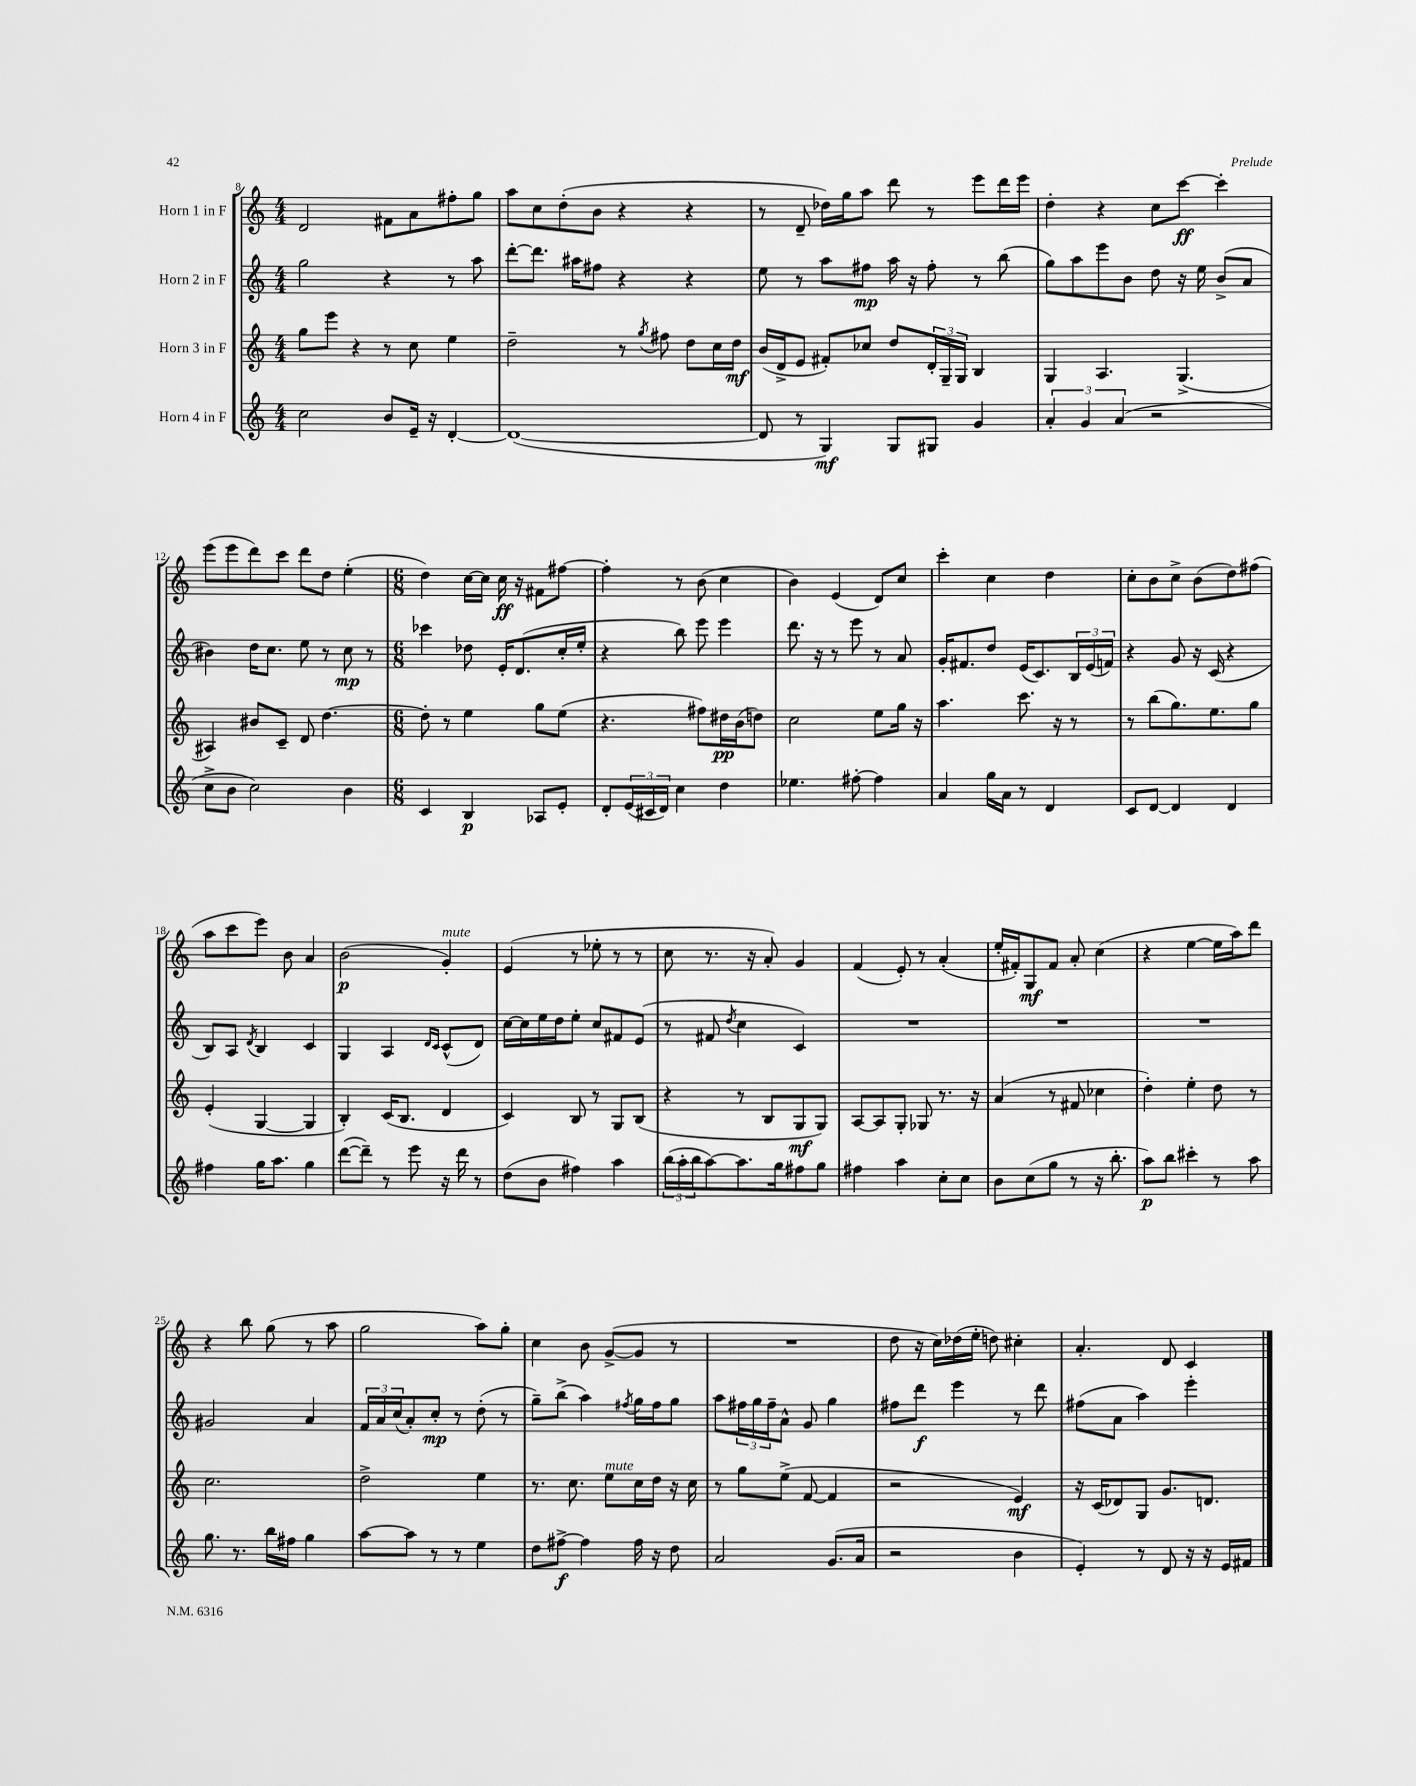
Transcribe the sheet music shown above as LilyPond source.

<<
\new StaffGroup <<
\new Staff = "s0" \with { instrumentName = "Horn 1 in F" } {
    \clef treble \key c \major \numericTimeSignature \time 4/4
    d'2 fis'8 a'8 fis''8-. g''8 |
    a''8 c''8 d''8-.( b'8 r4 r4 |
    r8 d'8-- des''16) g''16 a''8 d'''8 r8 e'''8 d'''16 e'''16 |
    d''4-. r4 c''8 c'''8~\ff c'''4-. |
    e'''8( e'''8 d'''8) c'''8 d'''8 d''8 e''4-.( |
    \numericTimeSignature \time 6/8 d''4) c''16~ c''16 c''16\ff r16 fis'8 fis''8~ |
    fis''4-. r8 b'8( c''4 |
    b'4) e'4( d'8) c''8 |
    c'''4-. c''4 d''4 |
    c''8-. b'8 c''8-> b'8( d''8) fis''8( |
    a''8 c'''8 e'''8) b'8 a'4 |
    b'2\p( g'4-.^\markup { \italic "mute" }) |
    e'4( r8 ees''8-. r8 r8 |
    c''8 r8. r16 a'8-.) g'4 |
    f'4( e'8-.) r8 a'4-.( |
    e''16-. fis'16-.) g8\mf fis'8 a'8-. c''4( |
    r4 e''4~ e''16 a''16) d'''8 |
    r4 b''8 g''8( r8 a''8 |
    g''2 a''8) g''8-. |
    c''4 b'8 g'8~->( g'8 r8 |
    R2. |
    d''8 r16 c''16) des''16( e''16-. d''8) cis''4-. |
    a'4.-. d'8 c'4 \bar "|." |
}
\new Staff = "s1" \with { instrumentName = "Horn 2 in F" } {
    \clef treble \key c \major \numericTimeSignature \time 4/4
    g''2 r4 r8 a''8 |
    d'''8~-. d'''8. ais''16 fis''8 r4 r4 |
    e''8 r8 a''8 fis''8\mp a''16 r16 fis''8-. r8 b''8( |
    g''8) a''8 e'''8 b'8 d''8 r16 e''16 b'8->( a'8 |
    bis'4) d''16 c''8. e''8 r8 c''8\mp r8 |
    \numericTimeSignature \time 6/8 ces'''4 des''8 e'16-. d'8.( c''16-. e''16-. |
    r4 b''8) e'''8 e'''4 |
    d'''8. r16 r8 e'''8 r8 a'8 |
    g'16-. fis'8. d''8 e'16( c'8.) \tuplet 3/2 { b16 e'16( f'16) } |
    r4 g'8 r16 c'16( r4 |
    b8) a8 \acciaccatura { d'8 } b4 c'4 |
    g4 a4 \grace { d'16 c'16 } c'8-^( d'8) |
    c''16~ c''16 e''16 d''16 e''8-. c''8 fis'8 e'8( |
    r8 fis'8 \acciaccatura { d''8 } c''4 c'4) |
    R2. |
    R2. |
    R2. |
    gis'2 a'4 |
    \tuplet 3/2 { f'16 a'16 c''16( } a'8-.) c''8-.\mp r8 d''8-.( r8 |
    g''8--) b''8->( a''4) \acciaccatura { fis''8 } g''16 fis''16 g''8 |
    a''8 \tuplet 3/2 { fis''16 g''16 fis''16-- } a'8-^ g'8 g''4 |
    fis''8 d'''8\f e'''4 r8 d'''8 |
    fis''8( a'8 a''4) e'''4-. \bar "|." |
}
\new Staff = "s2" \with { instrumentName = "Horn 3 in F" } {
    \clef treble \key c \major \numericTimeSignature \time 4/4
    g''8 e'''8 r4 r8 c''8 e''4 |
    d''2-- r8 \acciaccatura { g''8 } fis''8 d''8 c''16 d''16\mf |
    b'16( d'16-> e'8 fis'8-.) ces''8 d''8 \tuplet 3/2 { d'16-. g16-- g16 } b4 |
    g4 a4. g4.->( |
    ais4) bis'8 c'8-- d'8 d''4.~ |
    \numericTimeSignature \time 6/8 d''8-. r8 e''4 g''8 e''8( |
    r4. fis''8) dis''16\pp b'16( d''8) |
    c''2 e''8 g''16 r16 |
    a''4. c'''8. r16 r8 |
    r8 b''8( g''8.) e''8. g''8 |
    e'4-.( g4~ g4 |
    b4-.) c'16( b8. d'4 |
    c'4) b8 r8 g8 b8( |
    r4 r8 b8 g8\mf g8) |
    a8~ a8 g8-. ges8 r8. r16 |
    a'4( r8 fis'8 ces''4 |
    d''4-.) e''4-. d''8 r8 |
    c''2. |
    d''2-> e''4 |
    r8. c''8. e''8^\markup { \italic "mute" } c''16 d''16 r16 c''16 |
    r8 g''8 e''8->( f'8~ f'4 |
    r2 e'4\mf) |
    r16 c'16( des'8) g8 g'8. d'8. \bar "|." |
}
\new Staff = "s3" \with { instrumentName = "Horn 4 in F" } {
    \clef treble \key c \major \numericTimeSignature \time 4/4
    c''2 b'8 e'16-- r16 d'4~-. |
    d'1~( |
    d'8 r8 g4\mf) g8 gis8 g'4 |
    \tuplet 3/2 { a'4-. g'4 a'4( } r2 |
    c''8-> b'8 c''2) b'4 |
    \numericTimeSignature \time 6/8 c'4 b4\p aes8 e'8-. |
    d'8-. \tuplet 3/2 { e'16( cis'16 d'16) } c''4 d''4 |
    ees''4. fis''8~-. fis''4 |
    a'4 g''16 a'16 r8 d'4 |
    c'8 d'8~ d'4 d'4 |
    fis''4 g''16 a''8. g''4 |
    d'''8~( d'''8--) r8 e'''8 r16 d'''16 r8 |
    d''8( b'8 fis''4) a''4 |
    \tuplet 3/2 { b''16( a''16-. b''16 } a''8~) a''8. g''16 fis''8 g''8 |
    fis''4 a''4 c''8-. c''8 |
    b'8 c''8( g''8 r8 r16 b''8.-. |
    a''8\p) b''8 cis'''4-. r8 a''8 |
    g''8. r8. b''16 fis''16 g''4 |
    a''8~ a''8 r8 r8 e''4 |
    d''8 fis''8~->\f fis''4 fis''16 r16 d''8 |
    a'2 g'8.( a'16 |
    r2 b'4 |
    e'4-.) r8 d'8 r16 r16 e'16 fis'16 \bar "|." |
}
>>
>>
\layout { \context { \Score currentBarNumber = #8 } }
